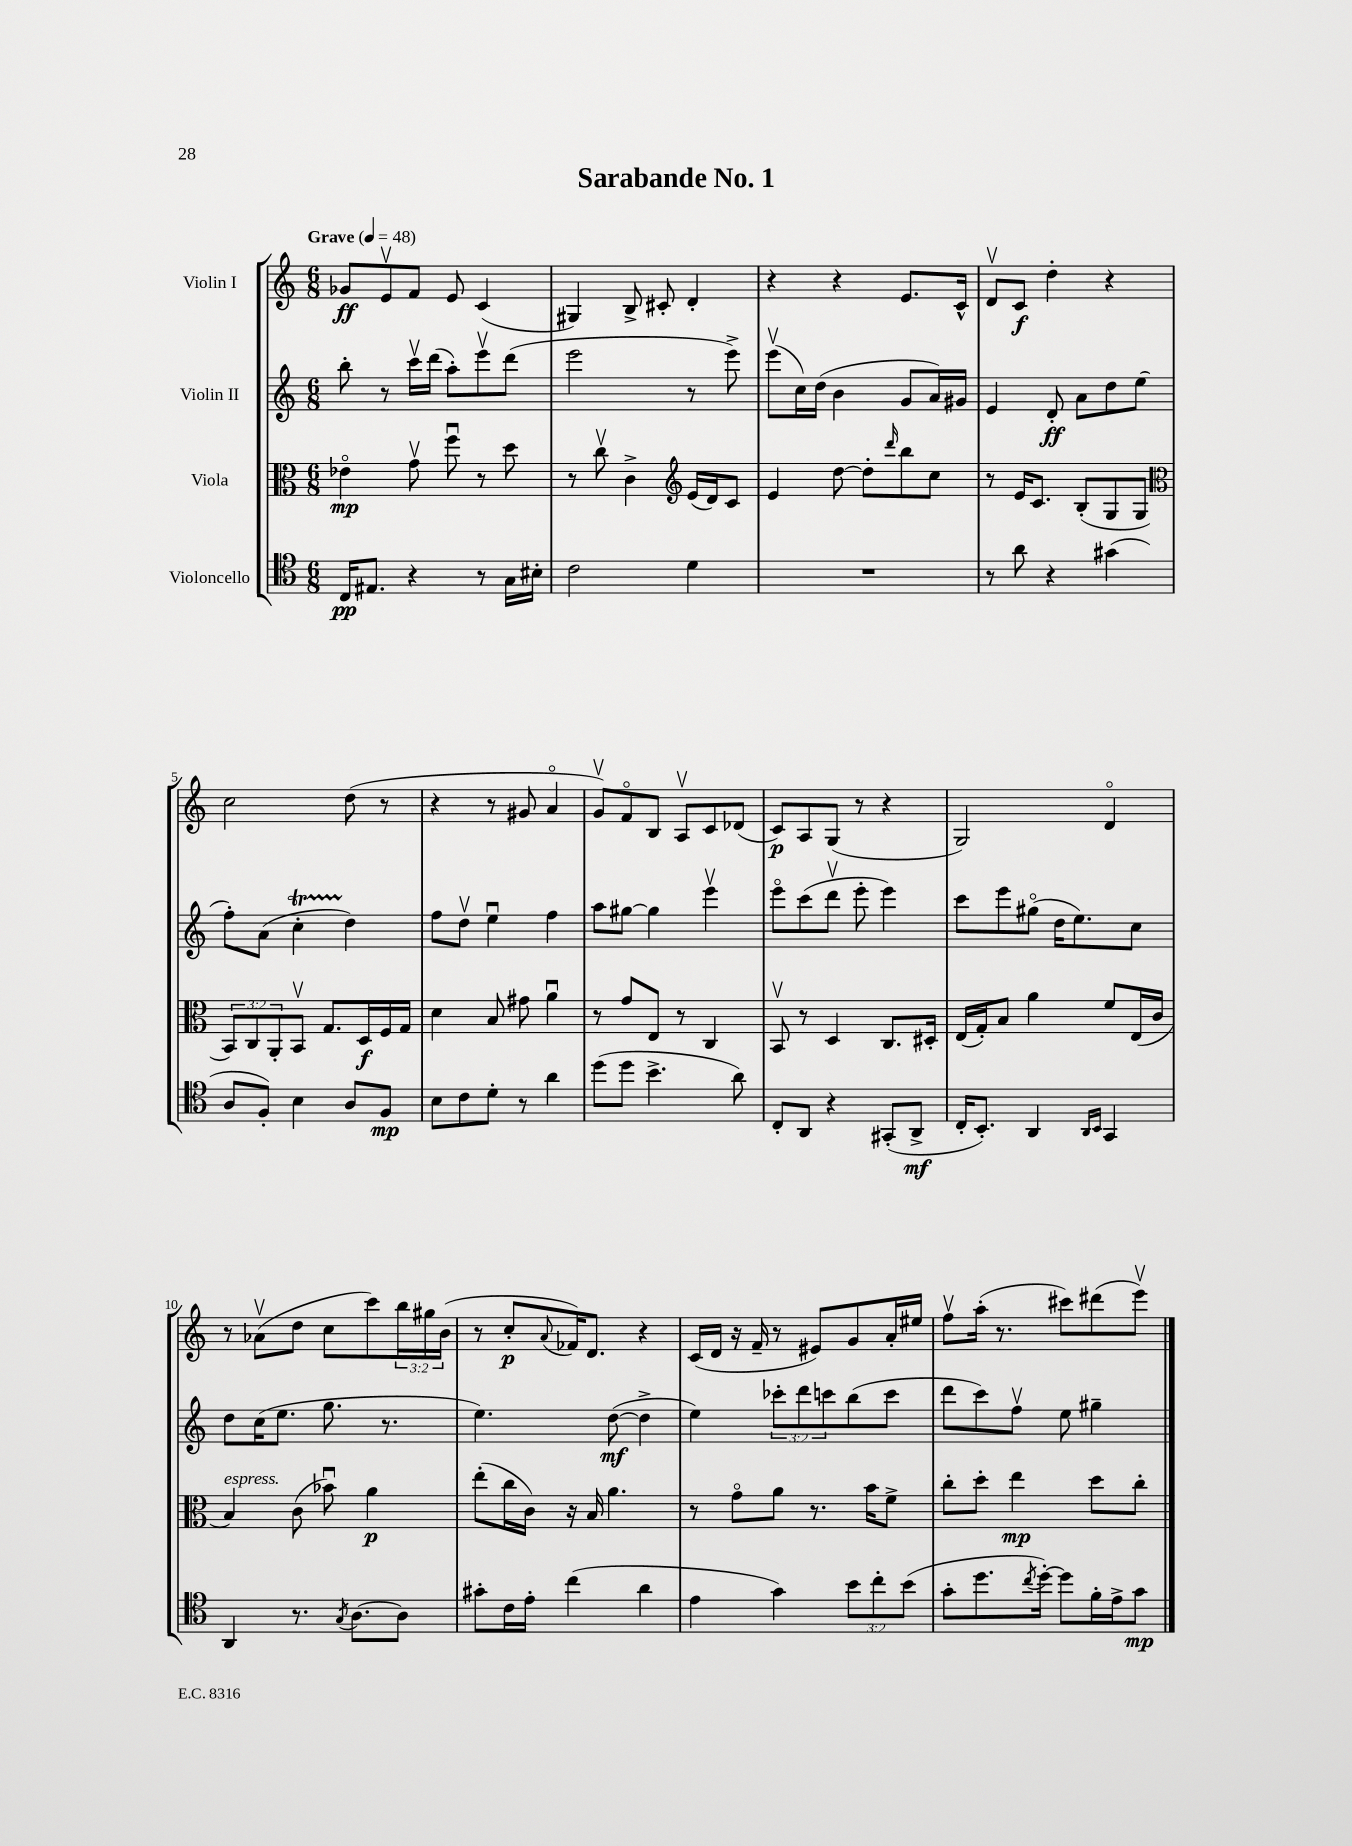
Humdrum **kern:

**kern	**dynam	**kern	**dynam	**kern	**dynam	**kern	**dynam
*part4	*part4	*part3	*part3	*part2	*part2	*part1	*part1
*staff4	*staff4	*staff3	*staff3	*staff2	*staff2	*staff1	*staff1
*I"Violoncello	*	*I"Viola	*	*I"Violin II	*	*I"Violin I	*
*clefC4	*	*clefC3	*	*clefG2	*	*clefG2	*
*k[]	*	*k[]	*	*k[]	*	*k[]	*
*M6/8	*	*M6/8	*	*M6/8	*	*M6/8	*
*MM48	*	*MM48	*	*MM48	*	*MM48	*
=1	=1	=1	=1	=1	=1	=1	=1
!	!	!	!	!	!	!LO:TX:a:B:t=Grave	!
16C/KL	pp	4e-X\	mp	8bb'\	.	8g-X/L	ff
8.E#X/J	.	.	.	.	.	.	.
.	.	.	.	8r	.	8ev/	.
4r	.	8gv\	.	16cccv\LL	.	8f/J	.
.	.	.	.	(16ddd\JJ	.	.	.
.	.	8ffu\	.	8aa'\L)	.	8e/	.
8r	.	8r	.	8eeev\	.	(4c/	.
16G\LL	.	8dd\	.	(8ddd\J	.	.	.
16B#X'\JJ	.	.	.	.	.	.	.
=2	=2	=2	=2	=2	=2	=2	=2
2c\	.	8r	.	2eee\	.	4G#X/)	.
.	.	8ccv\	.	.	.	.	.
.	.	4c^\	.	.	.	8B^/	.
.	.	.	.	.	.	8c#X'/	.
*	*	*clefG2	*	*	*	*	*
4d\	.	(16e/LL	.	8r	.	4d'/	.
.	.	16d/J)	.	.	.	.	.
.	.	8c/J	.	8eee^\)	.	.	.
=3	=3	=3	=3	=3	=3	=3	=3
2.r	.	4e/	.	(8eeev\L	.	4r	.
.	.	.	.	16cc\L)	.	.	.
.	.	.	.	(16dd\JJ	.	.	.
.	.	[8dd\	.	4b\	.	4r	.
.	.	8dd'\L]	.	.	.	.	.
.	.	16qqddd/	.	.	.	.	.
.	.	8bb\	.	8g/L	.	8.e/L	.
.	.	8cc\J	.	16a/L)	.	.	.
.	.	.	.	16g#X/JJ	.	16c^^/Jk	.
=4	=4	=4	=4	=4	=4	=4	=4
8r	.	8r	.	4e/	.	8dv/L	.
8a\	.	16e/KL	.	.	.	8c/J	f
.	.	8.c/J	.	.	.	.	.
4r	.	.	.	8d'/	ff	4dd'\	.
.	.	(8B'/L	.	8a\L	.	.	.
(4g#X\	.	8G/	.	8dd\	.	4r	.
.	.	8G/J	.	(8ee\J	.	.	.
!!LO:LB:g=z
=5	=5	=5	=5	=5	=5	=5	=5
*	*	*clefC3	*	*	*	*	*
8A/L	.	12BB/L)	.	8ff'\L)	.	2cc\	.
.	.	12C/	.	.	.	.	.
8F'/J)	.	.	.	(8a\J	.	.	.
.	.	12AA'/	.	.	.	.	.
4B\	.	8BBv/J	.	4ccT'\	.	.	.
.	.	8.G/L	.	.	.	.	.
8A/L	.	.	.	4dd\)	.	(8dd\	.
.	.	16D/L	f	.	.	.	.
8F/J	mp	16F/	.	.	.	8r	.
.	.	16G/JJ	.	.	.	.	.
=6	=6	=6	=6	=6	=6	=6	=6
8B\L	.	4d\	.	8ff\L	.	4r	.
8c\	.	.	.	8ddv\J	.	.	.
8d'\J	.	8B/	.	4eeu\	.	8r	.
8r	.	8g#X\	.	.	.	8g#X/	.
4a\	.	4au\	.	4ff\	.	4a/	.
=7	=7	=7	=7	=7	=7	=7	=7
(8dd\L	.	8r	.	8aa\L	.	8gv/L)	.
8dd\J	.	8g/L	.	[8gg#X\J	.	8f/	.
4.b^\	.	8E/J	.	4gg#\]	.	8B/J	.
.	.	8r	.	.	.	8Av/L	.
.	.	4C/	.	4eeev\	.	8c/	.
8a\)	.	.	.	.	.	(8d-X/J	.
=8	=8	=8	=8	=8	=8	=8	=8
8C'/L	.	8BBv/	.	8eee\L	.	8c/L)	p
8AA/J	.	8r	.	(8ccc\	.	8A/	.
4r	.	4D/	.	8dddv\J	.	(8G/J	.
.	.	.	.	8eee'\	.	8r	.
(8GG#X'/L	.	8.C/L	.	4eee\)	.	4r	.
8AA^/J	mf	.	.	.	.	.	.
.	.	16D#X'/Jk	.	.	.	.	.
=9	=9	=9	=9	=9	=9	=9	=9
16C'/KL	.	(16E/LL	.	8ccc\L	.	2G/)	.
8.BB'/J)	.	16G'/J)	.	.	.	.	.
.	.	8B/J	.	8eee\	.	.	.
4AA/	.	4a\	.	(8gg#X\J	.	.	.
.	.	.	.	16dd\KL	.	.	.
.	.	.	.	8.ee\)	.	.	.
16qqAA/LL	.	.	.	.	.	.	.
16qqBB/JJ	.	.	.	.	.	.	.
4GG/	.	8f/L	.	.	.	4d/	.
.	.	(16E/L	.	8cc\J	.	.	.
.	.	16c/JJ	.	.	.	.	.
!!LO:LB:g=z
=10	=10	=10	=10	=10	=10	=10	=10
!	!	!LO:TX:a:i:t=espress.	!	!	!	!	!
4AA/	.	4B/)	.	8dd\L	.	8r	.
.	.	.	.	(16cc\K	.	(8a-Xv\L	.
.	.	.	.	8.ee\J	.	.	.
8.r	.	(8c\	.	.	.	8dd\J	.
.	.	8b-Xu\)	.	8.gg\	.	8cc\L	.
8qG/	.	.	.	.	.	.	.
[8.A\L	.	.	.	.	.	.	.
.	.	4a\	p	.	.	8ccc\)	.
.	.	.	.	8.r	.	.	.
8A\J]	.	.	.	.	.	24bb\L	.
.	.	.	.	.	.	24gg#X\	.
.	.	.	.	.	.	(24b\JJ	.
=11	=11	=11	=11	=11	=11	=11	=11
8g#X'\L	.	(8ee'\L	.	4.ee\)	.	8r	.
16c\L	.	16cc\L	.	.	.	8cc'/L	p
16e'\JJ	.	16c\JJ)	.	.	.	.	.
.	.	.	.	.	.	8qqa/	.
(4cc\	.	16r	.	.	.	16f-X/K)	.
.	.	16B/	.	.	.	8.d/J	.
.	.	4.a\	.	([8dd\	mf	.	.
4a\	.	.	.	4dd^\]	.	4r	.
=12	=12	=12	=12	=12	=12	=12	=12
4e\	.	8r	.	4ee\)	.	(16c/LL	.
.	.	.	.	.	.	16d/JJ	.
.	.	8g\L	.	.	.	16r	.
.	.	.	.	.	.	16f~/	.
4g\)	.	8a\J	.	12ccc-X'\L	.	8r	.
.	.	.	.	12ddd\	.	.	.
.	.	8.r	.	.	.	8e#X/L)	.
.	.	.	.	12cccn\	.	.	.
12b\L	.	.	.	(8bb\	.	8g/	.
.	.	16b\KL	.	.	.	.	.
12cc'\	.	.	.	.	.	.	.
.	.	8f^\J	.	8ccc\J	.	16a'/L	.
(12b\J	.	.	.	.	.	.	.
.	.	.	.	.	.	16ee#X/JJ	.
=13	=13	=13	=13	=13	=13	=13	=13
8g'\L	.	8cc'\L	.	8ddd\L	.	8ffv\L	.
8.dd\	.	8dd'\J	.	8ccc\)	.	(16aa'\Jk	.
.	.	.	.	.	.	8.r	.
.	.	4ee\	mp	8ffv\J	.	.	.
8qcc/	.	.	.	.	.	.	.
[16dd'\Jk)	.	.	.	.	.	.	.
8dd\L]	.	.	.	8ee\	.	8ccc#X\L)	.
16f'\L	.	8dd\L	.	4gg#X~\	.	(8ddd#X\	.
16e^\J	.	.	.	.	.	.	.
8g\J	mp	8cc'\J	.	.	.	8eeev\J)	.
==	==	==	==	==	==	==	==
*-	*-	*-	*-	*-	*-	*-	*-
